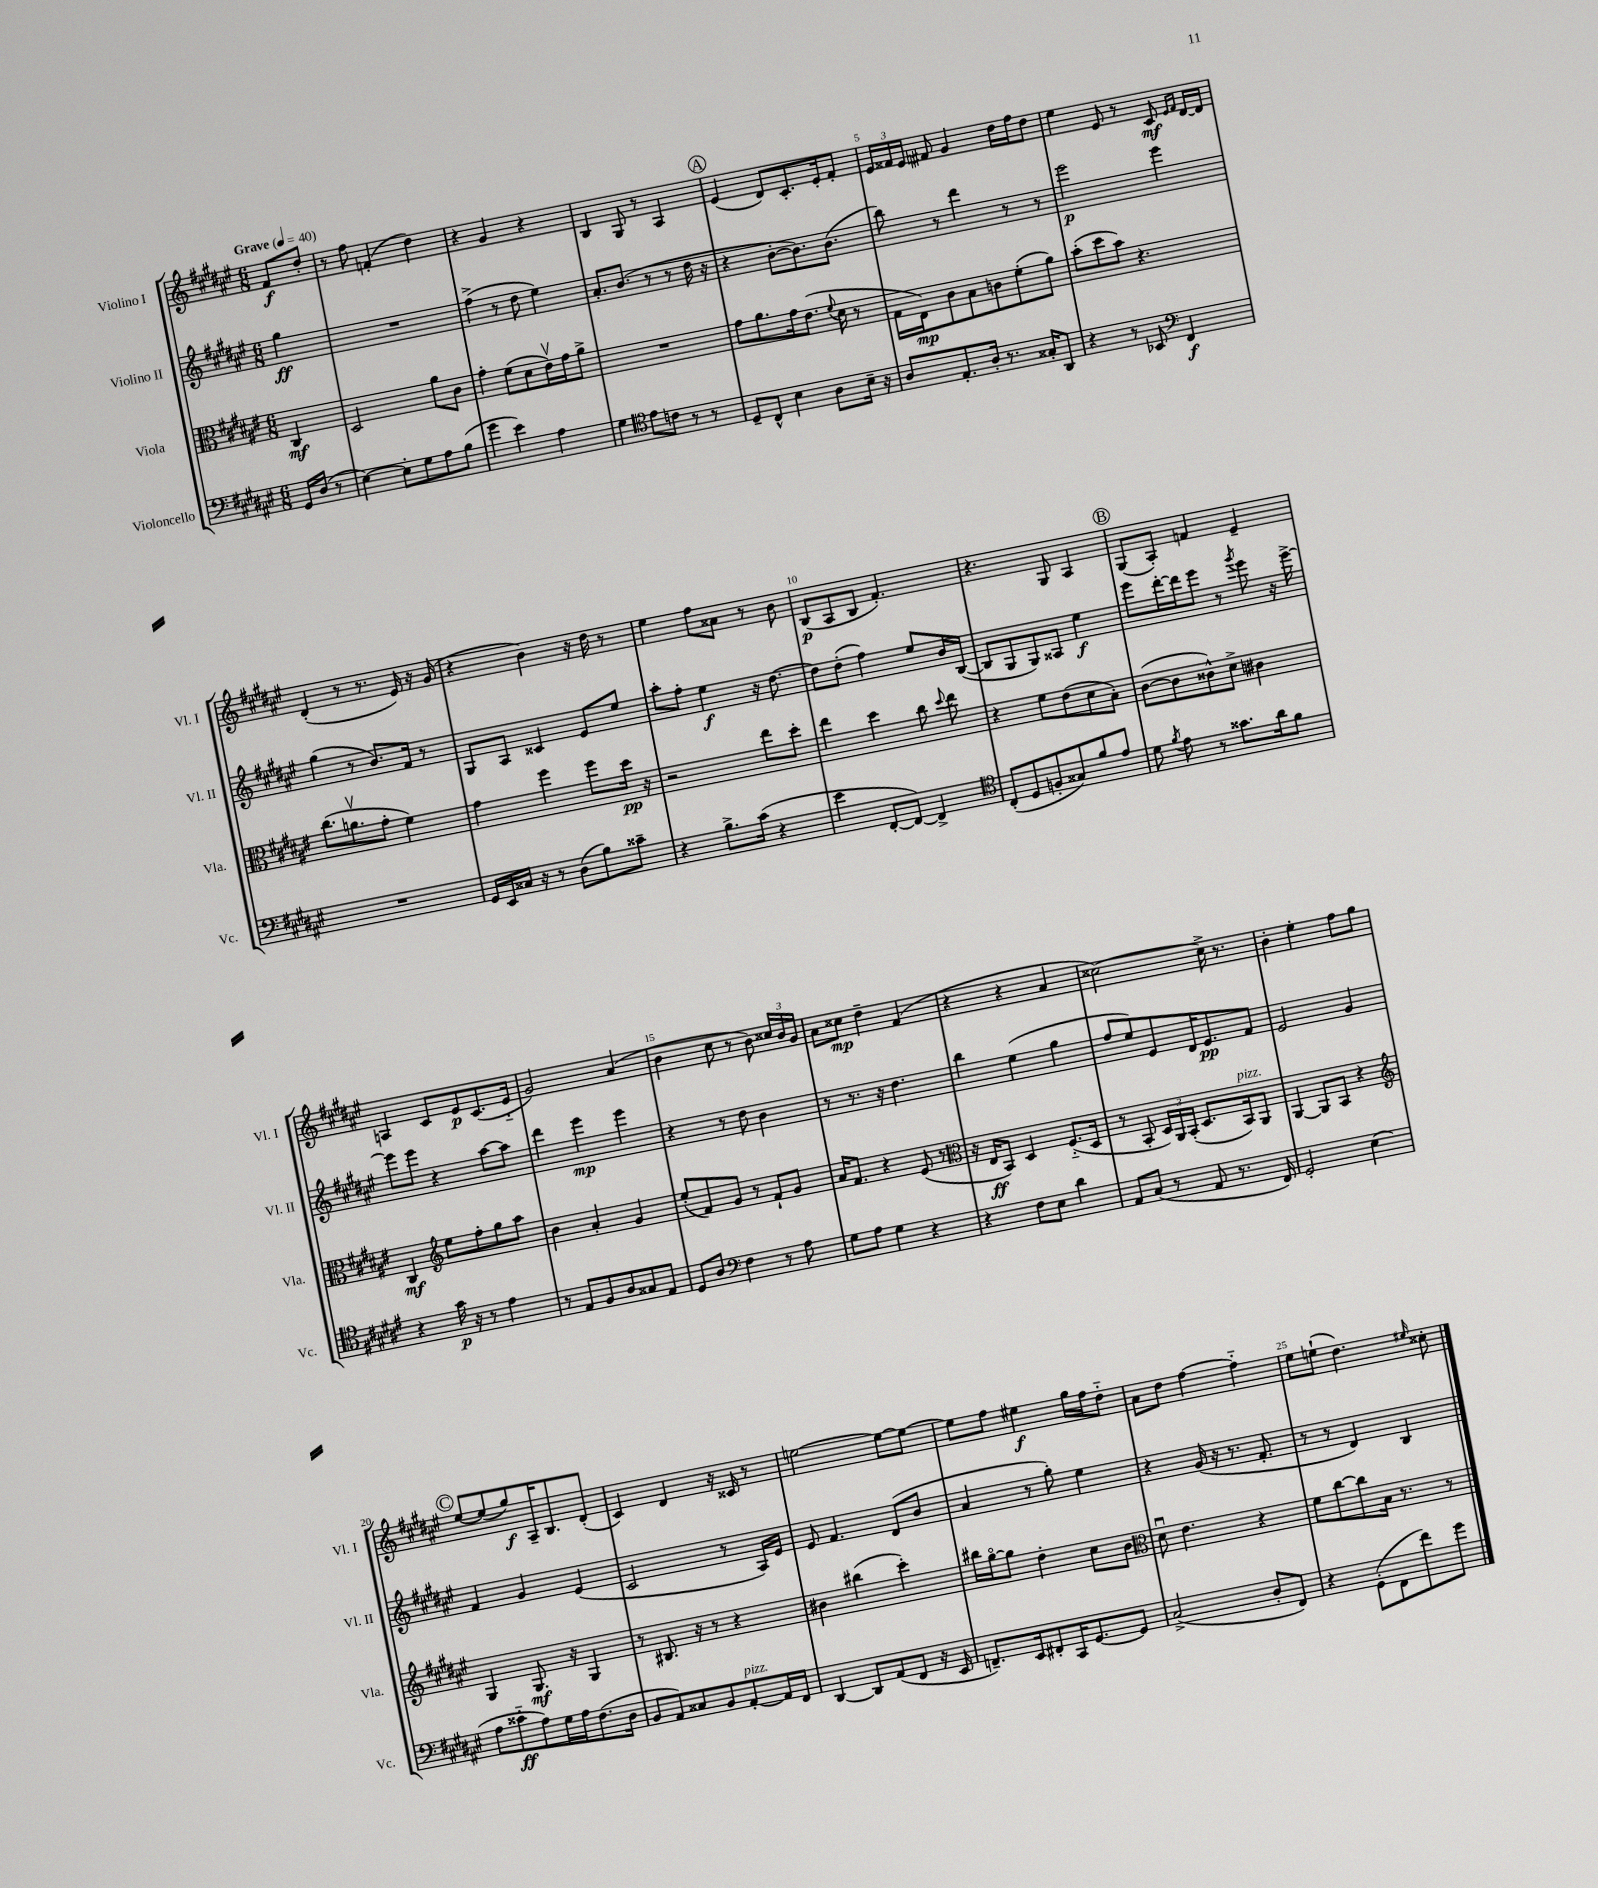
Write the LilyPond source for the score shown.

<<
\new StaffGroup <<
\new Staff = "s0" \with { instrumentName = "Violino I" shortInstrumentName = "Vl. I" } {
    \clef treble \key fis \major \numericTimeSignature \time 6/8 \partial 4 \tempo "Grave" 4 = 40
    \autoBeamOff fis'8[\f dis''8]-. |
    r8 fis''8 f'4-.( dis''4) |
    r4 gis'4 r4 |
    b4 gis8 r8 ais4 |
    \mark \markup { \circle "A" } eis'4( dis'8[) cis'8.-. eis'16-. fis'8]-. |
    \tuplet 3/2 { eis'16[ fisis'16 eis'16] } fis'8 gis'4 dis''16[ fis''16 dis''8] |
    eis''4 eis'8 r8 cis'8\mf \grace { eis'16[ fis'16] } dis'16[~ dis'16] |
    dis'4-.( r8 r8. eis'16) r16 gis'16( |
    r4 b'4) r16 dis''16 r8 |
    eis''4 fis''8[ aisis'8] r8 b'8 |
    b8[\p( ais8 b8] fis'4.-.) |
    r4. gis8 ais4 |
    \mark \markup { \circle "B" } gis8[( ais8]-.) f'4 eis'4-- |
    a4 cis'8[ eis'8\p cis'8.( eis'16]-_ |
    gis'2) ais'4( |
    b'4 cis''8 r8 b'8) \tuplet 3/2 { cisis''16[ b'16 gis'16] } |
    ais'8[ cisis''8]\mp dis''4-- fis'4( |
    r4 r4 ais'4 |
    cisis''2~) cisis''16-> r8. |
    b'4-. eis''4-. fis''8[ gis''8] |
    \mark \markup { \circle "C" } eis''8[~ eis''8( gis''8\f) ais16-- b8. dis'8]-.( |
    cis'4) dis'4 r16 cisis'16 r8 |
    e''2~ e''8[~ e''8]~ |
    e''8[ fis''8] eis''4\f gis''16[ fis''16 dis''8]-_ |
    ais'8[ dis''8] fis''4~ fis''4-_ |
    eis''8[ e''8]-!( dis''4.) \grace { eis''16 } cisis''8-. \bar "|." |
}
\new Staff = "s1" \with { instrumentName = "Violino II" shortInstrumentName = "Vl. II" } {
    \clef treble \key fis \major \numericTimeSignature \time 6/8 \partial 4
    \autoBeamOff gis''4\ff |
    R2. |
    fis''4->( r8 dis''8 eis''4) |
    ais'8.[-. b'8.]( r8 r8 dis''16 r16 |
    \mark \markup { \circle "A" } r4 b'8[~-. b'8.) b'8.]( |
    b''8) r8 dis'''4 r8 r8 |
    eis'''2\p eis'''4 |
    gis''4( r8 b'8.[) fis'16] r8 |
    gis8[ ais8] cisis'4 eis'8[ eis''8] |
    ais''8[-. fis''8]-. eis''4\f r16 dis''8.~ |
    dis''8[ dis''8]-.( fis''4) eis''8[ b'16 b16]~( |
    b8[ gis8 gis8) aisis8] eis''4\f |
    \mark \markup { \circle "B" } eis'''8[ dis'''16~-. dis'''16 eis'''8] r8 \acciaccatura { gis'''8 } eis'''8 r16 eis'''16~-> |
    eis'''8[ eis'''8] r4 ais''8[~ ais''8] |
    dis'''4 eis'''4\mp eis'''4 |
    r4 r8 dis''8 b'4 |
    r8 r8. r16 dis''4. |
    b''4 eis''4( gis''4 |
    fis''8[ eis''8) eis'8 dis'16 eis'8.\pp fis'8] |
    eis'2 gis'4 |
    \mark \markup { \circle "C" } fis'4 gis'4 eis'4( |
    cis'2 r8 ais16[) eis'16] |
    eis'8 fis'4. dis'8[( b'8] |
    ais'4 r8 gis''8-.) eis''4 |
    r4 gis'16( r16 r8. fis'8.-. |
    r8 r8 dis'4) b4 \bar "|." |
}
\new Staff = "s2" \with { instrumentName = "Viola" shortInstrumentName = "Vla." } {
    \clef alto \key fis \major \numericTimeSignature \time 6/8 \partial 4
    \autoBeamOff cis4\mf |
    dis2 ais'8[ cis'8] |
    gis'4-. fis'8[( dis'8 eis'16\upbow) gis'16 ais'8]-> |
    R2. |
    \mark \markup { \circle "A" } gis'8[ ais'8. gis'16 eis'8.]( \appoggiatura { fis'8 } dis'16 r8 |
    gis16[ eis16\mp) cis'8 b8 c'8 fis'8-.( ais'8]) |
    b'8[-.( dis''8 b'8]) r4. |
    cis''8.[( a'8.\upbow gis'8]-. fis'4) |
    gis'4 fis''4 fis''8[ dis''16]\pp r16 |
    r2 eis''8[ dis''8]-. |
    eis''4 dis''4 cis''8 \appoggiatura { dis''8 } eis''8 |
    r4 fis'8[ eis'8( dis'8 b8]-.) |
    \mark \markup { \circle "B" } cis'8[~( cis'8 cisis'8-^) dis'8]-> cis'4 |
    cis4\mf \clef treble eis''8[ fis''8-. gis''8 ais''8] |
    b'4 ais'4-. gis'4 |
    eis''8[-.( fis'8) gis'8] r8 fis'8[-! gis'8] |
    ais'16[ fis'8.] r4 eis'8( r8 |
    \clef alto r16 eis16[\ff b,8]) dis4 fis8.[-_( dis16] |
    r8 b,8-. \tuplet 3/2 { dis16[) ais,16 b,16]-.( } dis8.[ b,16^\markup { \italic "pizz." }) ais,8] |
    ais,4~ ais,8[ b,8] r4 |
    \mark \markup { \circle "C" } \clef treble gis4 gis8.\mf r16 gis4 |
    r8 bis8. r16 r8 r4 |
    bis'4 bis''4( cis'''4-.) |
    bis''16[ gis''16~\flageolet gis''8] dis''4-. cis''8[ b'8] |
    \clef alto dis'8\downbow eis'4. r4 |
    fis'8[ cis''8~ cis''8 b16] r8. r8 \bar "|." |
}
\new Staff = "s3" \with { instrumentName = "Violoncello" shortInstrumentName = "Vc." } {
    \clef bass \key fis \major \numericTimeSignature \time 6/8 \partial 4
    \autoBeamOff gis,16[ dis16]( r8 |
    eis4~) eis8[-. gis8 ais8 b8]( |
    gis'4 eis'4) ais4 |
    gis4 \clef tenor eis'8[ c'8] r8 r8 |
    \mark \markup { \circle "A" } dis8[-- cis8]-^ b4 ais8[ b16]-- r16 |
    ais8[ eis8.-. ais16]-. r8. gisis16[-. ais,8] |
    r4 r8 bes,8 \clef bass fis,4\f |
    R2. |
    gis,16[ eis,16 cisis16] r16 r8 dis8[( b8) cisis'8]-- |
    r4 b8.[-> cis'16]( r4 |
    eis'4 fis,8[~-. fis,8]~) fis,4-> |
    \clef tenor cis8[-.( dis8 f8-. gisis8) fis'8 eis'8] |
    \mark \markup { \circle "B" } dis'8 \acciaccatura { fis'8 } eis'8 r8 gisis'8.[ ais'16 fis'8] |
    r4 gis'16\p r16 r8 eis'4 |
    r8 eis8[ fis8 ais8 gisis8 eis8] |
    dis8[ ais8] \clef bass fis4 r8 ais8 |
    gis8[ ais8] gis4 r4 |
    r4 fis8[ eis8] dis'4 |
    ais,8[ cis8]( r8 ais,8 r8. fis,16) |
    gis,2-. eis4( |
    \mark \markup { \circle "C" } ais8[ cisis'8-_\ff ais8) gis16 ais16 fis8.( dis16] |
    b,8[ ais,8) cisis8 b,8 ais,8~-.^\markup { \italic "pizz." } ais,16 fis,16] |
    dis,4~ dis,8[ ais,8( fis,8] r16 eis,16 |
    f,8.[--) eis,16 fis,8-. cis,16 gis,8.~ gis,8] |
    cis2->( dis8[-. fis,8]) |
    r4 gis,8[-.( fis,8 fis'8) gis'8] \bar "|." |
}
>>
>>
\layout { \context { \Score \override BarNumber.break-visibility = ##(#f #t #t) barNumberVisibility = #(every-nth-bar-number-visible 5) } }
